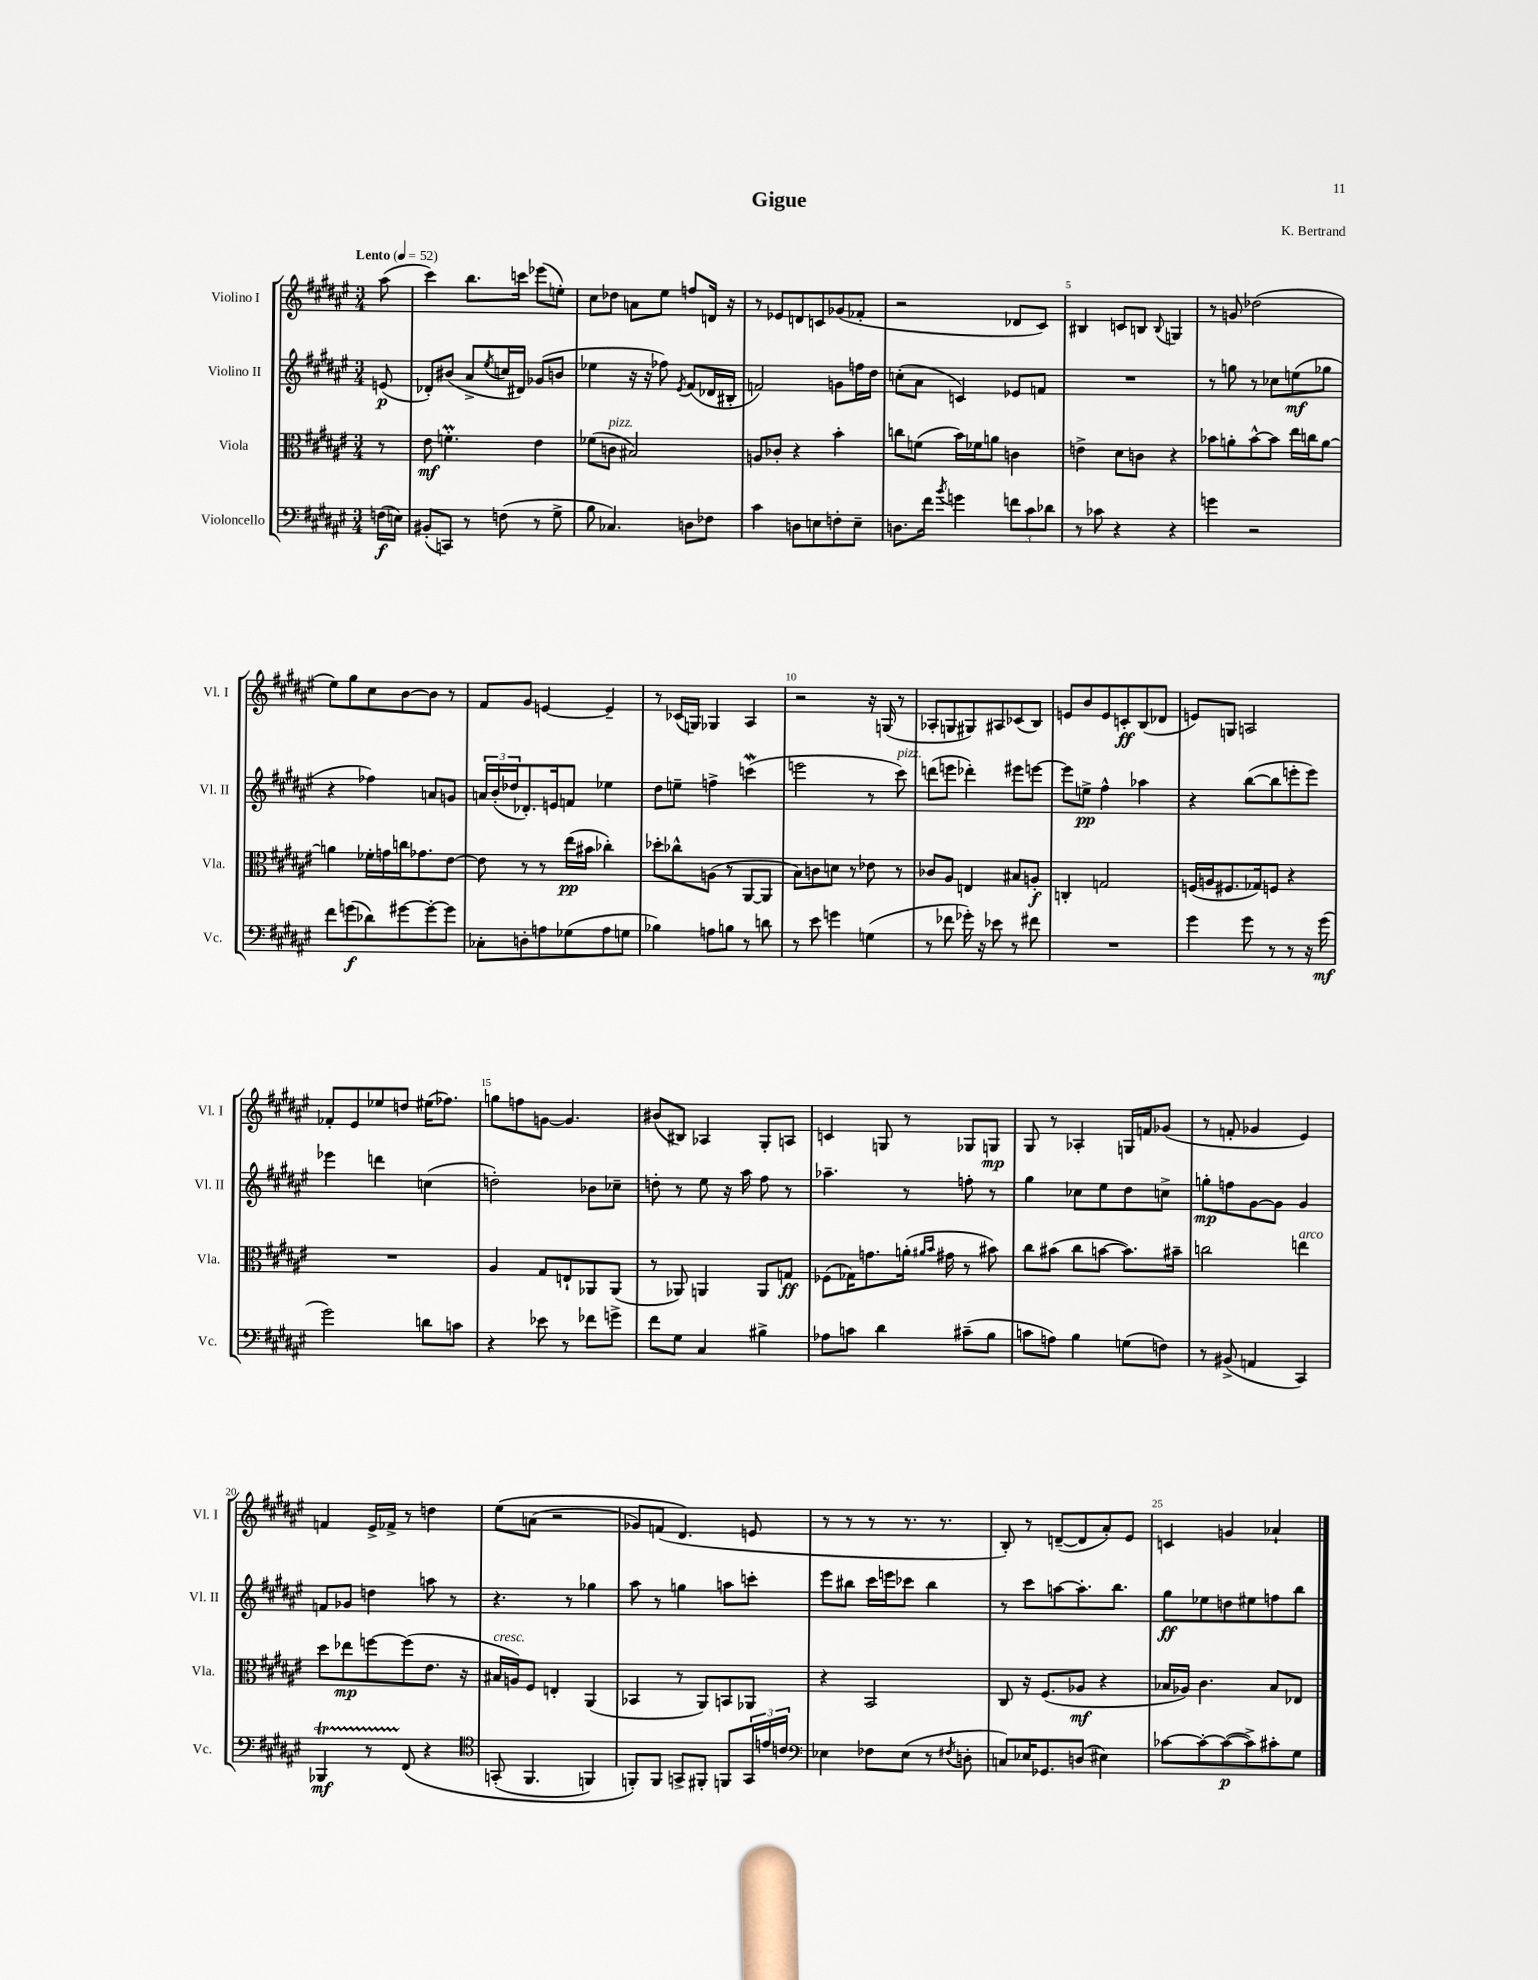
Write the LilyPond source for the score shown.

\header { title = "Gigue" composer = "K. Bertrand" }
<<
\new StaffGroup <<
\new Staff = "s0" \with { instrumentName = "Violino I" shortInstrumentName = "Vl. I" } {
    \clef treble \key fis \major \numericTimeSignature \time 3/4 \partial 8 \tempo "Lento" 4 = 52
    ais''8( |
    cis'''4) b''8. c'''16 ees'''8( e''8-.) |
    cis''8 des''8 a'8 eis''8 f''8 d'16 r16 |
    r8 ees'8 d'8 c'8 ges'8( fes'8-. |
    r2 des'8 cis'8) |
    bis4 c'8 b8 \appoggiatura { b8 } g4 |
    r8 g'8 des''2( |
    eis''8) gis''8 cis''8 b'8~ b'8 r8 |
    fis'8 gis'8 e'4~ e'4-- |
    r8 ces'16( g16) ges4 ais4 |
    r2 r16 g16( r8 |
    aes8-. g8 gis8) ais8 ces'8( b8) |
    e'8 b'8 e'8 c'8-.\ff b8( des'8 |
    e'8) g8 a2 |
    fes'8-. eis'8 ees''8 d''8 eis''16( fes''8.) |
    g''8 f''8 g'8~ g'4. |
    bis'8( bis8) aes4 gis8-. a8 |
    c'4 g8 r8 ges8 g8\mp |
    gis8 r8 aes4-. g16 f'16 ges'8( |
    r8 f'8-. ges'4 eis'4) |
    f'4 eis'16-> fes'16-> r8 d''4 |
    eis''8\( a'8( r2 |
    ges'8) f'8( dis'4.\) e'8 |
    r8 r8 r8 r8. r8. |
    b8-.) r8 d'8~--( d'8 ais'8-.) eis'8 |
    c'4 g'4 aes'4-! \bar "|." |
}
\new Staff = "s1" \with { instrumentName = "Violino II" shortInstrumentName = "Vl. II" } {
    \clef treble \key fis \major \numericTimeSignature \time 3/4 \partial 8
    e'8\p( |
    des'8-.) bis'8( ais'8-> \acciaccatura { eis''8 } c''16 dis'16) ges'8( b'8 |
    ees''4 r16 r16 fes''8) \acciaccatura { eis'8 } fis'8( des'16 bis16-. |
    f'2) g'8 f''16 dis''16 |
    c''8-.( ais'8 c'4) ees'8 f'8 |
    R2. |
    r8 g''8 r8 ces''8 e''8\mf( ges''8 |
    r4 fes''4) a'8 g'8 |
    \tuplet 3/2 { a'16 b'16-.( des''16 } des'8.-.) e'16 f'8 ees''4 |
    dis''8 e''8-- f''4-> c'''4\mordent( |
    e'''2 r8 cis'''8^\markup { \italic "pizz." }) |
    d'''8( e'''8 des'''4-.) eis'''8 e'''8~ |
    e'''8 e''8->\pp fis''4-^ aes''4 |
    r4 b''8~( b''8 e'''8-. e'''8) |
    ees'''4 d'''4 c''4( |
    d''2-.) bes'8 ces''8-- |
    d''8-. r8 eis''8 r16 ais''16 fis''8 r8 |
    aes''4.-- r8 f''8-. r8 |
    gis''4 ces''8 eis''8 dis''8 c''8-> |
    g''8-.\mp f''8 gis'8~ gis'8 gis'4 |
    f'8 ges'8 d''4 a''8 r8 |
    r4. r8 ges''4 |
    ais''8 r8 g''4 a''8 c'''8-. |
    eis'''8 bis''8 cis'''16 e'''16 ces'''8 bis''4 |
    r8 cis'''8 a''8~ a''8.-. b''8. |
    gis''8\ff ees''8 d''8 eis''8 f''8 b''8 \bar "|." |
}
\new Staff = "s2" \with { instrumentName = "Viola" shortInstrumentName = "Vla." } {
    \clef alto \key fis \major \numericTimeSignature \time 3/4 \partial 8
    r8 |
    eis'8\mf f'4.-.\prall eis'4 |
    fes'8( c'8^\markup { \italic "pizz." } bis2) |
    a8 ces'8-. r4 b'4-. |
    c''8 f'8( b'16) fes'16 a'8 c'4 |
    e'4-> dis'8 c'8 r4 |
    bes'8 a'8-. bes'8~-^ bes'8 eis''16 c''16 a'8~ |
    a'4 fes'16-. g'16 c''16 ges'8. eis'8~ |
    eis'8 r8 r8 eis''16\pp( bis'16 ces''4-.) |
    des''8-. ces''8-^ a8( r8 ais,8~ ais,8 |
    b8) c'8 d'8 r8 ees'8 r8 |
    ces'8 ais8 e4 bis8 a8-.\f |
    c4-. g2 |
    f16( a16 fis8. ges16) f8 r4 |
    R2. |
    ais4 gis8 e8-! aes,8 aes,8( |
    r8 aes,8) a,4 a,8 g8\ff |
    fes8( ges16) g'8. a'16-.( \grace { ais'16 b'16 } gis'16 r8 bis'8) |
    cis''8 bis'8( cis''8 b'8~ b'8.) bis'16-- |
    c''2 e''4^\markup { \italic "arco" } |
    dis''8 ees''8\mp f''8~ f''8( eis'8. r16 |
    bis16^\markup { \italic "cresc." } a16) fis8 e4-. ais,4( |
    bes,4 r8 ais,8) b,8 aes,8 |
    r4 b,2 |
    cis8 r16 fis8.( aes8\mf r4 |
    bes16 aes16) cis'4. bes8 ees8 \bar "|." |
}
\new Staff = "s3" \with { instrumentName = "Violoncello" shortInstrumentName = "Vc." } {
    \clef bass \key fis \major \numericTimeSignature \time 3/4 \partial 8
    f16\f( e16) |
    bis,8-.( c,8) r8 f8( r8 gis8-> |
    b8 ces4.) d8 fes8 |
    cis'4 d8 e8 f8-. e8-- |
    d8. fis'16 \acciaccatura { b'8 } g'4 \tuplet 3/2 { f'8 cis'8 des'8 } |
    r8 ces'8 r4 r4 |
    g'4 r2 |
    fis'8 g'8\f( des'8) gis'8~ gis'8~-. gis'8 |
    ces8-. d8-. a8 ges8( a8 g8 |
    bes4) a8 b8 r8 d'8 |
    r8 eis'8 g'4 g4( |
    r8 fes'8 ges'16-.) r16 ees'8 r8 fis'8 |
    R2. |
    gis'4 gis'8 r8 r8 r16 gis'16\mf( |
    gis'2) d'8 c'8 |
    r4 ees'8 r8 fes'8 g'8-> |
    fis'8 gis8 cis4 bis4-> |
    aes8 c'8 dis'4 cis'8--( b8 |
    c'8 a8) b4 g8( f8) |
    r8 bis,8->( a,4 cis,4) |
    bes,,4\startTrillSpan\mf r8 fis,8\stopTrillSpan\( r4 |
    \clef tenor g,8-.( fis,4. f,4) |
    f,8-.\) f,8 g,8-> fis,8-. f,8 \tuplet 3/2 { g,16 e'16 c'16 } |
    \clef bass ees4 fes8 ees8( r8 \acciaccatura { fis8 } d8-. |
    c8) ees16 ges,8. d8( eis4) |
    ces'8~ ces'8~-. ces'8~\p( ces'8->) cis'8-. gis8 \bar "|." |
}
>>
>>
\layout { \context { \Score \override BarNumber.break-visibility = ##(#f #t #t) barNumberVisibility = #(every-nth-bar-number-visible 5) } }
